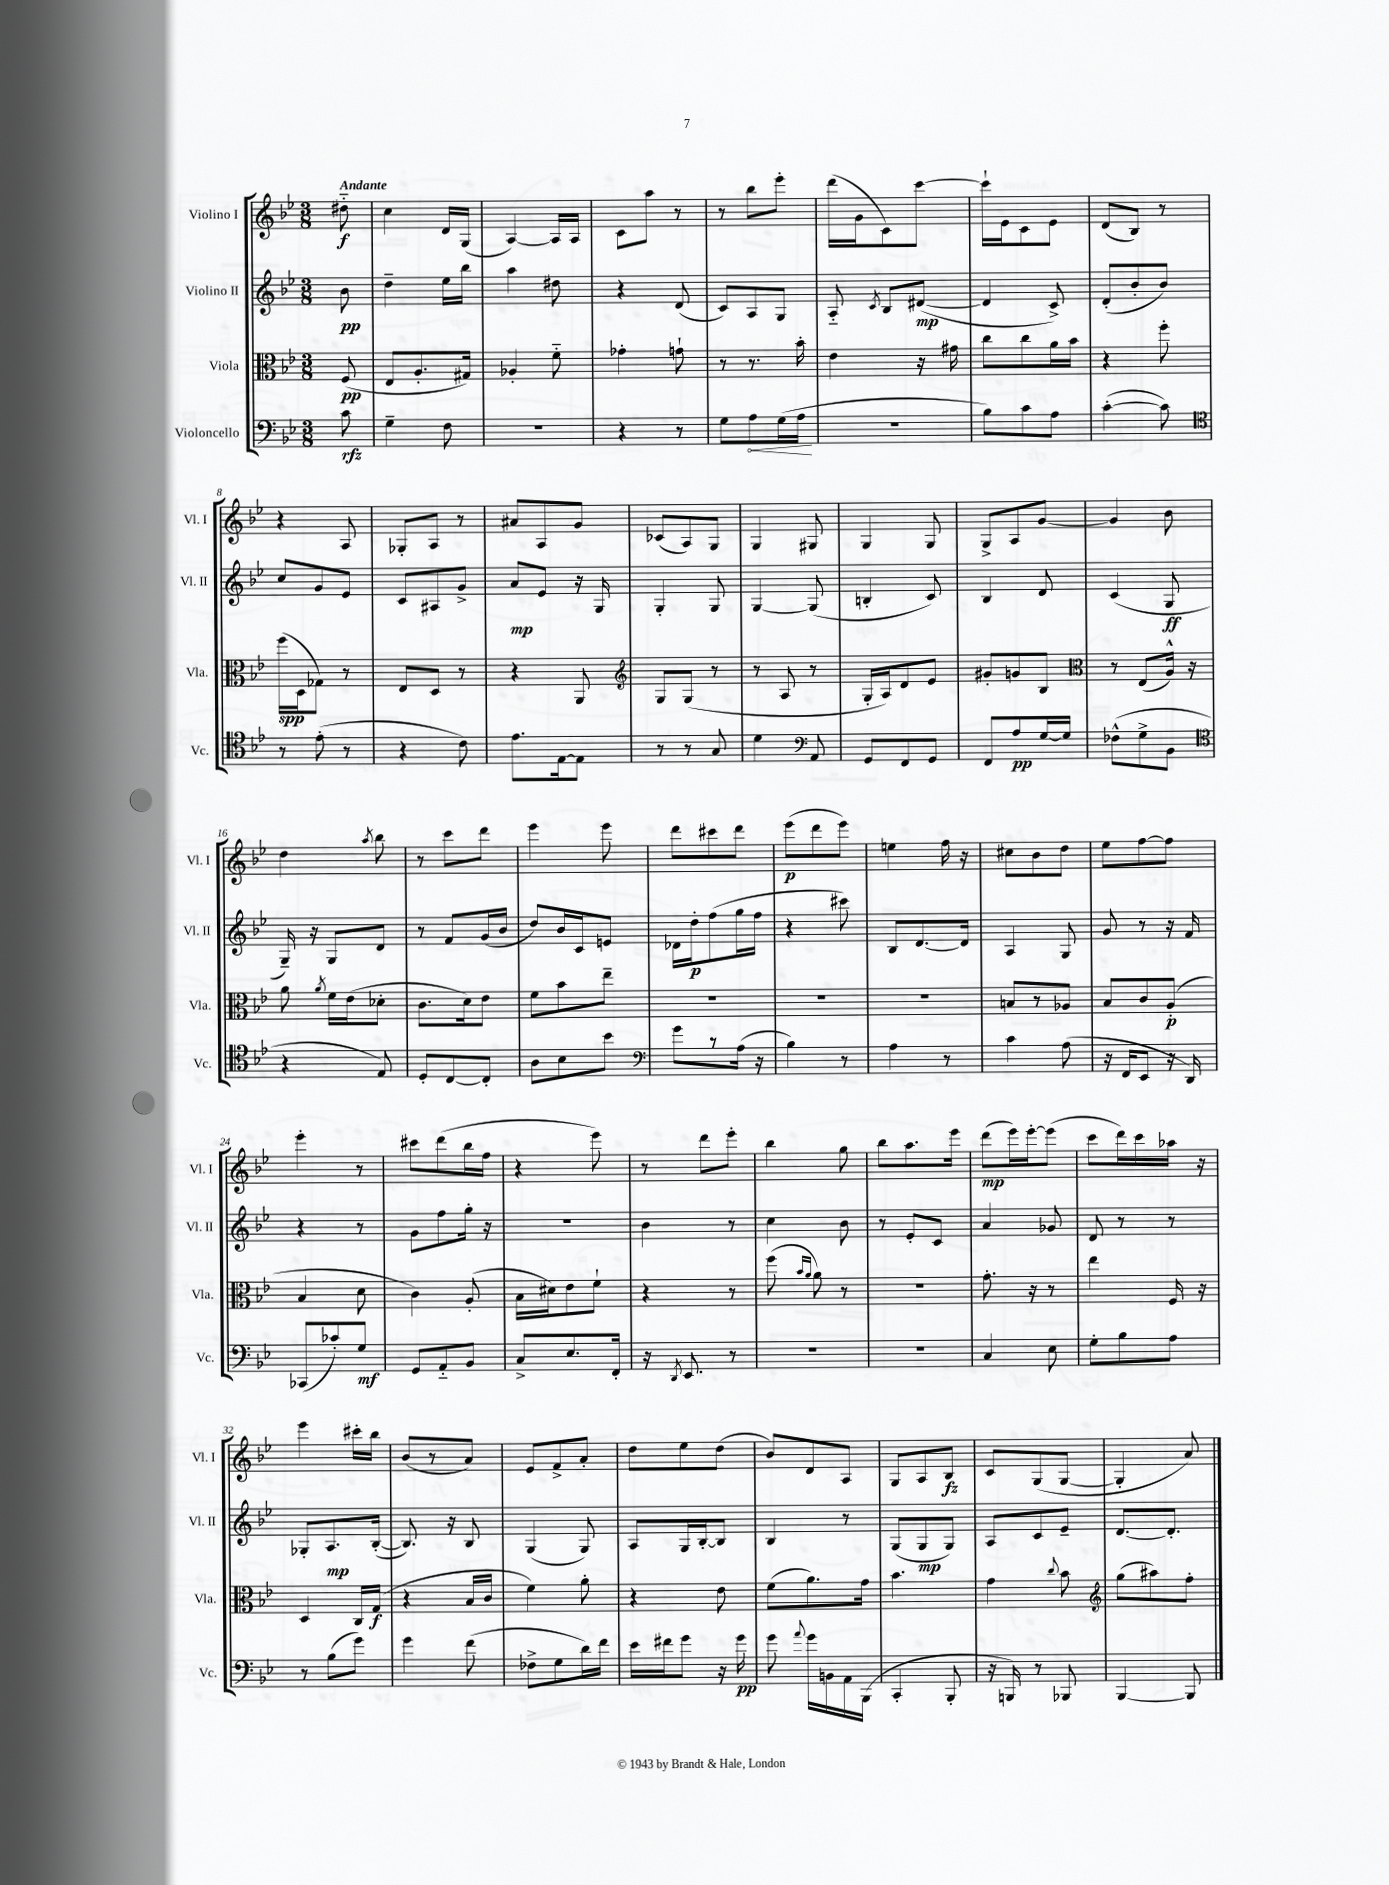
<<
\new StaffGroup <<
\new Staff = "s0" \with { instrumentName = "Violino I" shortInstrumentName = "Vl. I" } {
    \clef treble \key bes \major \numericTimeSignature \time 3/8 \partial 8 \tempo "Andante"
    \autoBeamOff dis''8-_\f |
    c''4 d'16[ g16]( |
    a4~) a16[ a16] |
    c'8[ a''8] r8 |
    r8 bes''8[ ees'''8]-. |
    d'''16[( g'16 c'8) c'''8]~ |
    c'''16[-! ees'16 c'8 ees'8] |
    d'8[( bes8]) r8 |
    r4 a8 |
    ges8[-. a8] r8 |
    ais'8[ a8 g'8] |
    ces'8[( a8) g8] |
    g4 gis8 |
    g4 g8 |
    g8[-> a8 g'8]~ |
    g'4 bes'8 |
    d''4 \acciaccatura { a''8 } bes''8 |
    r8 c'''8[ d'''8] |
    ees'''4 ees'''8 |
    d'''8[ cis'''8 d'''8] |
    ees'''8[\p( d'''8 ees'''8]) |
    e''4 f''16 r16 |
    cis''8[ bes'8 d''8] |
    ees''8[ f''8~ f''8] |
    ees'''4-. r8 |
    cis'''8[ d'''8( bes''16 f''16] |
    r4 ees'''8) |
    r8 d'''8[ ees'''8]-. |
    bes''4 g''8 |
    bes''8[ a''8. ees'''16] |
    d'''8[\mp( ees'''16) ees'''16~-. ees'''8]( |
    c'''8[ d'''16) c'''16 aes''16] r16 |
    ees'''4 cis'''16[-. bes''16] |
    bes'8[( r8 a'8]) |
    ees'8[ f'8-> a'8]-. |
    d''8[ ees''8 d''8]( |
    bes'8[) d'8 a8] |
    g8[ a8 bes8]\fz |
    c'8[ g8( g8]~ |
    g4-. a'8) \bar "|." |
}
\new Staff = "s1" \with { instrumentName = "Violino II" shortInstrumentName = "Vl. II" } {
    \clef treble \key bes \major \numericTimeSignature \time 3/8 \partial 8
    \autoBeamOff bes'8\pp |
    d''4-- ees''16[ bes''16] |
    a''4 dis''8 |
    r4 d'8( |
    c'8[) a8 g8] |
    a8-_ \acciaccatura { c'8 } bes8[ dis'8]~\mp( |
    dis'4 c'8->) |
    d'8[-.( bes'8-. bes'8]) |
    c''8[ g'8 ees'8] |
    c'8[ ais8 g'8]-> |
    a'8[\mp ees'8] r16 g16 |
    g4-. g8 |
    g4~ g8( |
    b4-. c'8) |
    bes4 d'8 |
    c'4( g8\ff |
    g16--) r16 g8[ d'8] |
    r8 f'8[ g'16( bes'16] |
    d''8[) bes'16 c'16 e'8] |
    des'16[ d''16-.\p f''8( g''16 f''16] |
    r4 cis'''8) |
    bes8[ d'8.~ d'16] |
    a4 g8 |
    g'8 r8 r16 f'16 |
    r4 r8 |
    g'8[ f''8 g''16]-. r16 |
    R4. |
    bes'4 r8 |
    c''4 bes'8 |
    r8 ees'8[-. c'8] |
    a'4 ges'8 |
    d'8 r8 r8 |
    ges8[-. a8.\mp bes16]~-.( |
    bes8.) r16 bes8 |
    g4( g8) |
    a8[ g16 bes16~-. bes8] |
    bes4 r8 |
    g8[( g8\mp g8]) |
    a8[ c'8 ees'8]-- |
    d'8.[~ d'8.]-. \bar "|." |
}
\new Staff = "s2" \with { instrumentName = "Viola" shortInstrumentName = "Vla." } {
    \clef alto \key bes \major \numericTimeSignature \time 3/8 \partial 8
    \autoBeamOff f8\pp( |
    ees8[ a8.-. gis16]) |
    aes4-. f'8-_ |
    ges'4-. g'8-! |
    r8 r8. bes'16-. |
    ees'4 r16 gis'16 |
    c''8[ c''8 a'16 bes'16] |
    r4 f''8-. |
    f''16[\spp( d16 ges8]) r8 |
    ees8[ d8] r8 |
    r4 a,8 |
    \clef treble g8[ g8]( r8 |
    r8 a8 r8 |
    g16[-. a16) d'8 ees'8] |
    gis'8[-. g'8 bes8] |
    \clef alto r8 ees8[( a16]-^) r16 |
    a'8 \acciaccatura { a'8 } f'16[ ees'16( des'8]-. |
    c'8.[ d'16) ees'8] |
    f'8[ bes'8 ees''8]-- |
    R4. |
    R4. |
    R4. |
    b8[ r8 aes8] |
    bes8[ c'8 a8]-.\p( |
    bes4 d'8 |
    c'4) a8-.( |
    bes16[ dis'16) ees'8 f'8]-! |
    r4 r8 |
    f''8( \grace { bes'16[ a'16] } a'8) r8 |
    r4. |
    g'8.-. r16 r8 |
    ees''4 f16 r16 |
    d4 c16[ g16]\f( |
    r4 bes16[ c'16] |
    f'4) a'8-. |
    r4 ees'8 |
    f'8[( a'8.) g'16] |
    bes'4. |
    g'4 \appoggiatura { c''8 } bes'8 |
    \clef treble g''8[( ais''8) f''8]-. \bar "|." |
}
\new Staff = "s3" \with { instrumentName = "Violoncello" shortInstrumentName = "Vc." } {
    \clef bass \key bes \major \numericTimeSignature \time 3/8 \partial 8
    \autoBeamOff c'8\rfz |
    g4-- f8 |
    R4. |
    r4 r8 |
    g8[ \once \override Hairpin.circled-tip = ##t a8\< g16( a16]\! |
    R4. |
    bes8[) c'8 a8] |
    c'4~-.( c'8) |
    \clef tenor r8 ees'8-.( r8 |
    r4 c'8) |
    ees'8.[ ees16~ ees8] |
    r8 r8 g8 |
    d'4 \clef bass a,8 |
    g,8[ f,8 g,8] |
    f,8[ a8\pp g16~ g16] |
    fes8[-^( g8-> bes,8] |
    \clef tenor r4 ees8) |
    d8[-. c8~ c8]-. |
    a8[ bes8 bes'8] |
    \clef bass g'8[ r8 a16]( r16 |
    bes4) r8 |
    a4 r8 |
    c'4 a8( |
    r16 f,16[ ees,8] r16 d,16) |
    ces,8[( ces'8-.) g8]\mf |
    g,8[ a,8-_ bes,8] |
    c8[-> ees8. f,16]-. |
    r16 \acciaccatura { d,8 } ees,8. r8 |
    R4. |
    R4. |
    c4 ees8 |
    g8[-. bes8 a8] |
    r8 bes8[( g'8]) |
    g'4 f'8( |
    fes8[-> g8 d'16) f'16] |
    ees'16[ fis'16 g'8] r16 g'16\pp |
    g'8 \appoggiatura { a'8 } g'16[ b,16 a,16 bes,,16]( |
    c,4-. bes,,8-. |
    r16 b,,16) r8 bes,,8 |
    bes,,4~ bes,,8 \bar "|." |
}
>>
>>
